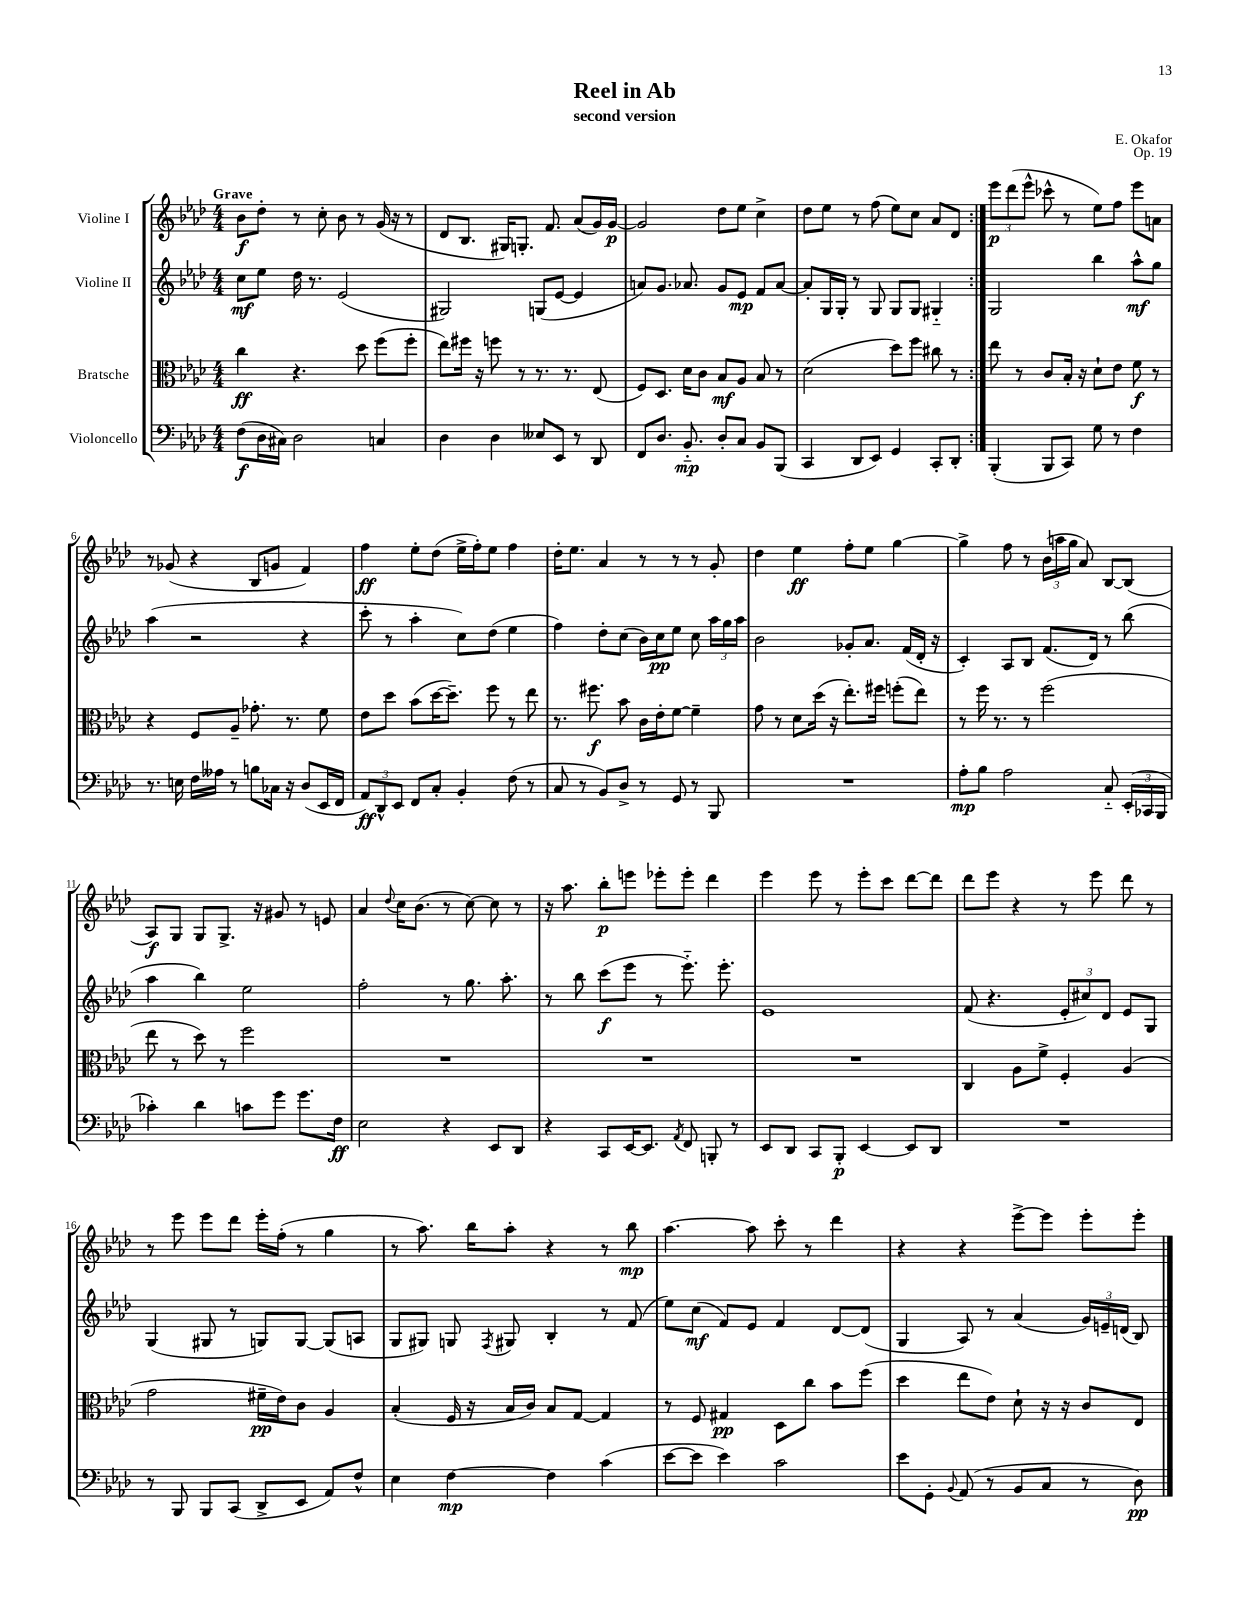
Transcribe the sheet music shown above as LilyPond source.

\header { title = "Reel in Ab" composer = "E. Okafor" subtitle = "second version" opus = "Op. 19" }
<<
\new StaffGroup <<
\new Staff = "s0" \with { instrumentName = "Violine I" } {
    \clef treble \key aes \major \numericTimeSignature \time 4/4 \tempo "Grave"
    \autoBeamOff \repeat volta 2 { bes'8[\f des''8]-. r8 c''8-. bes'8 r8 g'16( r16 r8 |
    des'8[ bes8.] gis16[) g8.]-. f'8. aes'8[( g'16) g'16]~\p |
    g'2 des''8[ ees''8] c''4-> |
    des''8[ ees''8] r8 f''8( ees''8[) c''8] aes'8[ des'8] | }
    \tuplet 3/2 { ees'''8[\p des'''8( ees'''8]-^ } ces'''8-^ r8 ees''8[) f''8] ees'''8[ a'8] |
    r8 ges'8( r4 bes8[ g'8] f'4) |
    f''4\ff ees''8[-. des''8]( ees''16[-> f''16-.) ees''8] f''4 |
    des''16[-. ees''8.] aes'4 r8 r8 r8 g'8-. |
    des''4 ees''4\ff f''8[-. ees''8] g''4~ |
    g''4-> f''8 r8 \tuplet 3/2 { bes'16[( a''16 g''16] } aes'8) bes8[~ bes8]( |
    aes8[\f) g8] g8[ g8.]-> r16 gis'8 r8 e'8 |
    aes'4 \appoggiatura { des''8 } c''16[ bes'8.]( r8 c''8~) c''8 r8 |
    r16 aes''8. bes''8[-.\p e'''8] ees'''8[-. ees'''8]-. des'''4 |
    ees'''4 ees'''8 r8 ees'''8[-. c'''8] des'''8[~ des'''8] |
    des'''8[ ees'''8] r4 r8 ees'''8 des'''8 r8 |
    r8 ees'''8 ees'''8[ des'''8] ees'''16[-. f''16]-.( r8 g''4 |
    r8 aes''8.) bes''16[ aes''8]-. r4 r8 bes''8\mp |
    aes''4.~ aes''8 c'''8-. r8 des'''4 |
    r4 r4 ees'''8[~-> ees'''8] ees'''8[-. ees'''8]-. \bar "|." |
}
\new Staff = "s1" \with { instrumentName = "Violine II" } {
    \clef treble \key aes \major \numericTimeSignature \time 4/4
    \autoBeamOff \repeat volta 2 { c''8[\mf ees''8] des''16 r8. ees'2( |
    gis2) g8[( ees'8]~ ees'4 |
    a'8[) g'8.] aes'8. g'8[ ees'8]\mp f'8[ aes'8]~ |
    aes'8[-. g16 g16]-. r8 g8 g8[ g8] gis4-_ | }
    g2 bes''4 aes''8[-^\mf g''8] |
    aes''4( r2 r4 |
    c'''8-. r8 aes''4-. c''8[) des''8]( ees''4 |
    f''4) des''8[-. c''8]( bes'16[) c''16\pp ees''8] c''8 \tuplet 3/2 { aes''16[ g''16 aes''16] } |
    bes'2 ges'8[-. aes'8.] f'16[( des'16]-. r16 |
    c'4-.) aes8[ bes8] f'8.[( des'16]) r8 bes''8( |
    aes''4 bes''4) ees''2 |
    f''2-. r8 g''8. aes''8.-. |
    r8 bes''8 c'''8[\f( ees'''8] r8 ees'''8.-_) ees'''8.-. |
    ees'1 |
    f'8( r4. \tuplet 3/2 { ees'8[-. cis''8) des'8] } ees'8[ g8] |
    g4( gis8 r8 g8[) g8]~ g8[( a8] |
    g8[ gis8]) g8 \acciaccatura { f8 } gis8 bes4-. r8 f'8( |
    ees''8[) c''8]\mf( f'8[) ees'8] f'4 des'8[~ des'8]( |
    g4 aes8) r8 aes'4( \tuplet 3/2 { g'16[) e'16-- d'16]( } bes8) \bar "|." |
}
\new Staff = "s2" \with { instrumentName = "Bratsche" } {
    \clef alto \key aes \major \numericTimeSignature \time 4/4
    \autoBeamOff \repeat volta 2 { c''4\ff r4. des''8 f''8[( f''8]-. |
    ees''8[) fis''16] r16 f''8 r8 r8. r8. ees8( |
    f8[) des8.] des'16[ c'8] bes8[\mf aes8] bes8 r8 |
    des'2( des''8[) f''8] cis''8 r8 | }
    ees''8 r8 c'8[ bes16]-. r16 des'8[-! ees'8] f'8\f r8 |
    r4 f8[ aes8]-- ges'8.-. r8. f'8 |
    ees'8[ des''8] bes'8[( des''16~ des''8.]--) f''8 r8 ees''8 |
    r8. fis''8.\f bes'8 c'16[ ees'16-. f'8]~ f'4-- |
    g'8 r8 des'8[ des''16]( r16 ees''8.[-.) fis''16] f''8[-.( ees''8]) |
    r8 f''16 r8. r8 f''2( |
    ees''8 r8 des''8) r8 f''2 |
    R1 |
    R1 |
    R1 |
    c4 aes8[ f'8]-> f4-. aes4( |
    g'2 fis'16[--\pp ees'16) c'8] aes4 |
    bes4-.( f16 r16 bes16[ c'16]) bes8[ g8]~ g4 |
    r8 f8 gis4\pp des8[ c''8] bes'8[ f''8]( |
    des''4 ees''8[ ees'8]) des'8-! r16 r16 c'8[ ees8] \bar "|." |
}
\new Staff = "s3" \with { instrumentName = "Violoncello" } {
    \clef bass \key aes \major \numericTimeSignature \time 4/4
    \autoBeamOff \repeat volta 2 { f8[\f( des16 cis16]) des2 c4 |
    des4 des4 eeses8[ ees,8] r8 des,8 |
    f,8[ des8.] bes,8.-_\mp des8[-. c8] bes,8[ bes,,8]( |
    c,4 des,8[ ees,8]) g,4 c,8[-. des,8]-. | }
    bes,,4-.( bes,,8[ c,8]) g8 r8 f4 |
    r8. e16 f16[ aeses16] r8 b8[ ces16] r16 des8[( ees,16 f,16] |
    \tuplet 3/2 { aes,8[\ff) des,8-^ ees,8] } f,8[ c8]-. bes,4-. f8( r8 |
    c8 r8 bes,8[) des8]-> r8 g,8 r8 bes,,8 |
    R1 |
    aes8[-.\mp bes8] aes2 c8-_ \tuplet 3/2 { ees,16[-.( ces,16 bes,,16] } |
    ces'4-.) des'4 c'8[ g'8] g'8.[ f16]\ff |
    ees2 r4 ees,8[ des,8] |
    r4 c,8[ ees,16~ ees,8.] \acciaccatura { aes,8 } f,8 b,,8-. r8 |
    ees,8[ des,8] c,8[ bes,,8]-.\p ees,4~ ees,8[ des,8] |
    R1 |
    r8 bes,,8 bes,,8[ c,8]( des,8[-> ees,8] aes,8[) f8]-^ |
    ees4 f4~\mp f4 c'4( |
    ees'8[~ ees'8] ees'4) c'2 |
    ees'8[ g,8]-. \appoggiatura { bes,8 } aes,8( r8 bes,8[ c8] r8 des8\pp) \bar "|." |
}
>>
>>
